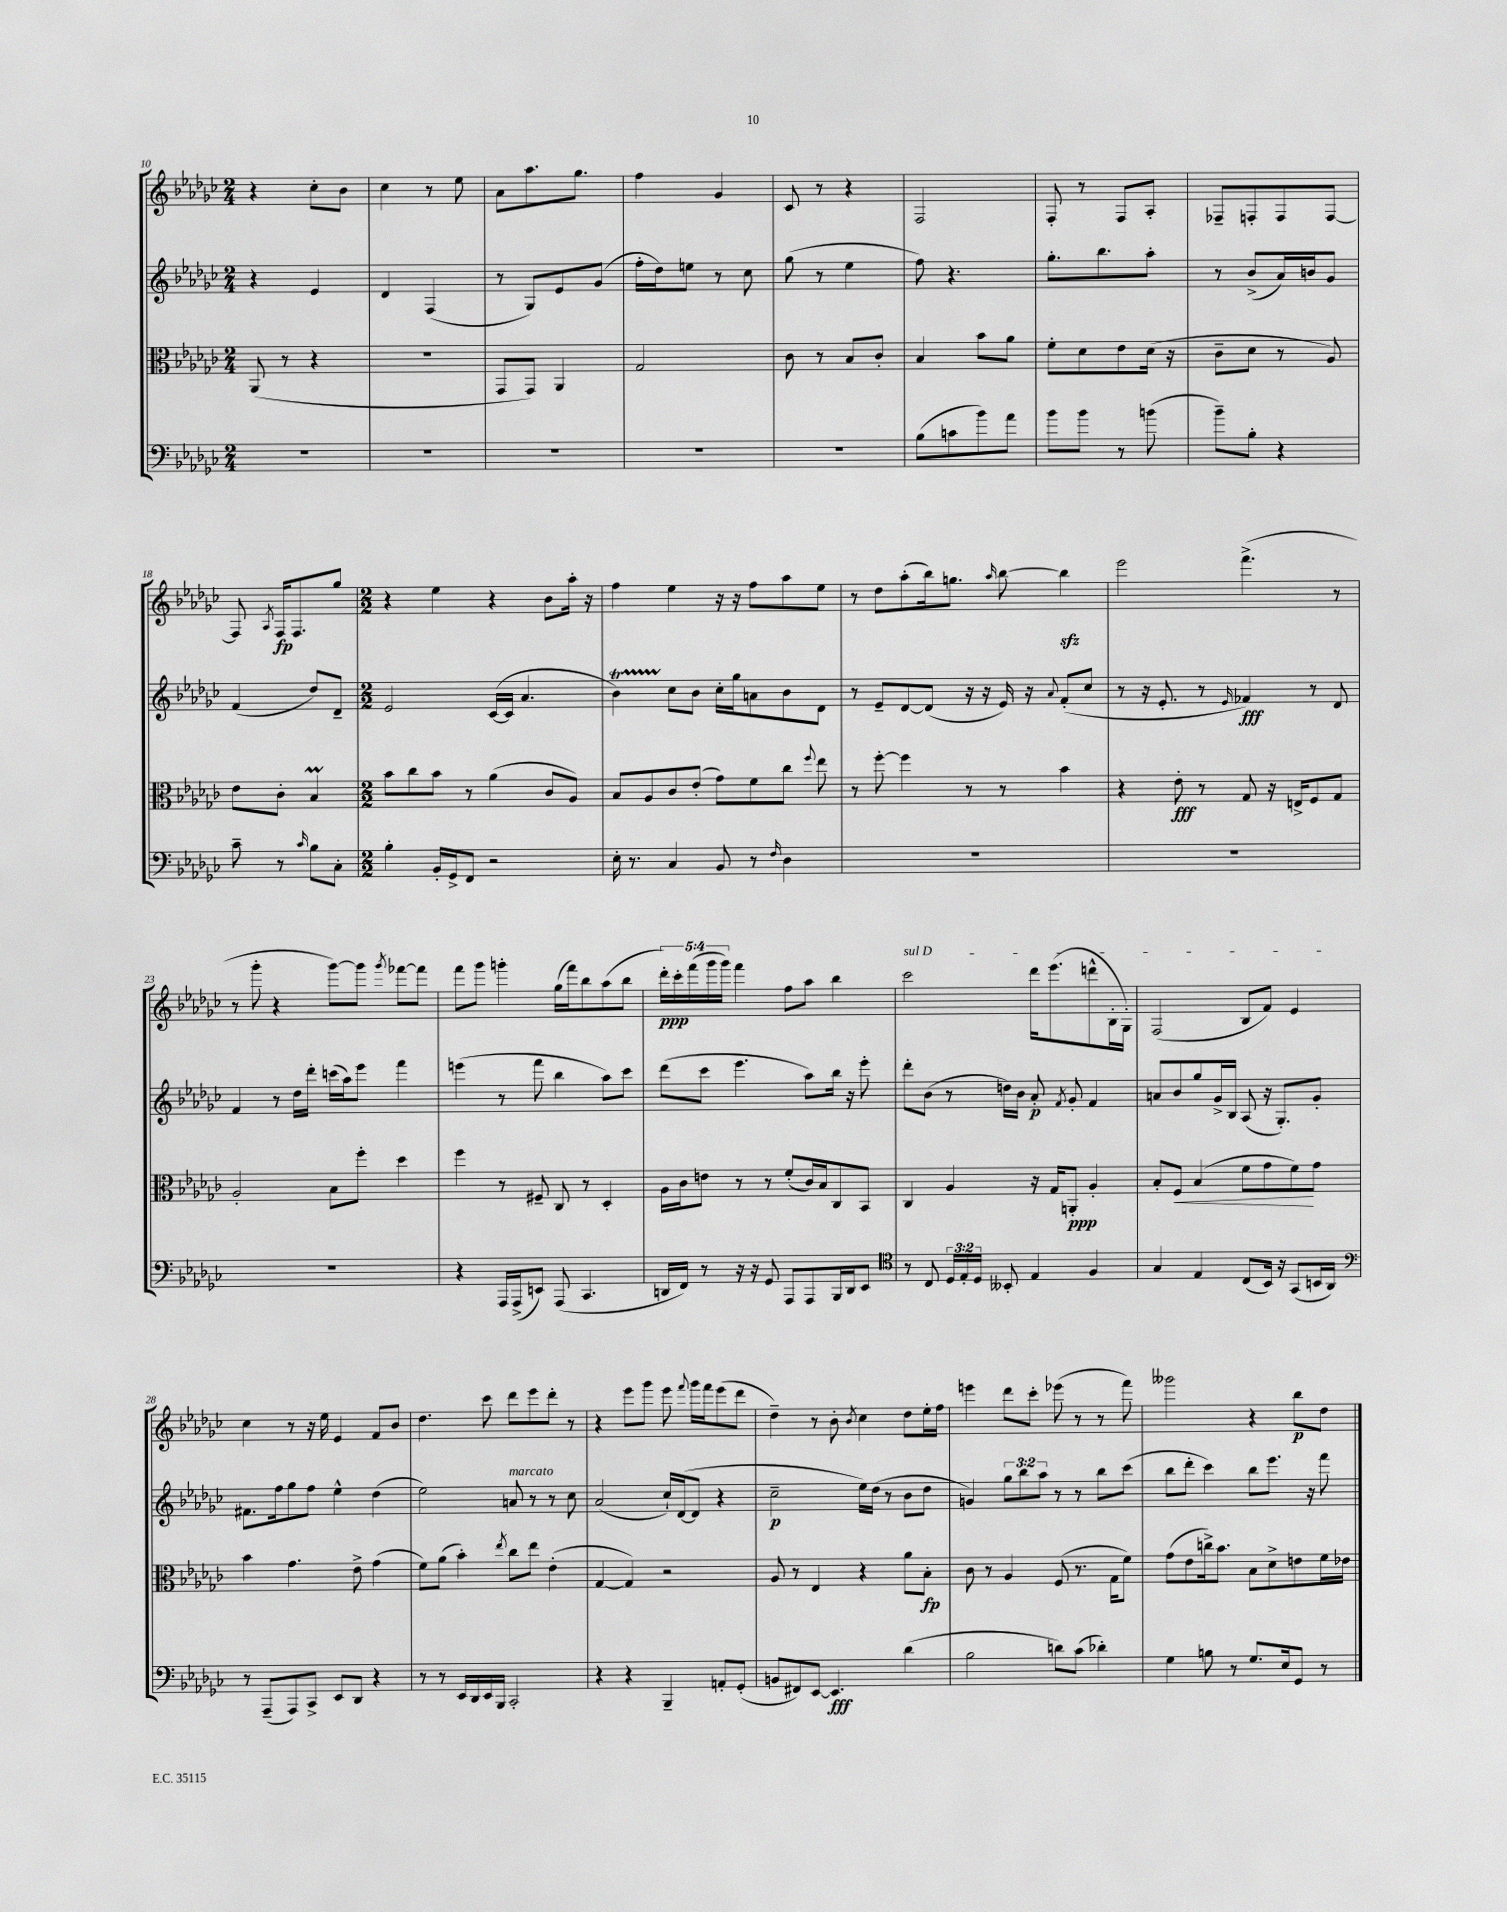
<<
\new StaffGroup <<
\new Staff = "s0" {
    \clef treble \key ges \major \numericTimeSignature \time 2/4 \override Staff.TupletNumber.text = #tuplet-number::calc-fraction-text
    \autoBeamOff r4 ces''8[-. bes'8] |
    ces''4 r8 ees''8 |
    aes'8[ aes''8. ges''8.] |
    f''4 ges'4 |
    ces'8 r8 r4 |
    f2 |
    f8-. r8 f8[ aes8]-. |
    fes8[-- f8-. f8 f8]~ |
    f8 \acciaccatura { aes8 } f16[\fp f8. ges''8] |
    \numericTimeSignature \time 2/2 r4 ees''4 r4 bes'8[ aes''16]-. r16 |
    f''4 ees''4 r16 r16 f''8[ aes''8 ees''8] |
    r8 des''8[ aes''8-.( bes''16) g''8.] \grace { aes''16 } bes''8~ bes''4\sfz |
    ees'''2 f'''4.->( r8 |
    r8 ges'''8-. r4 ges'''8[~) ges'''8] \acciaccatura { ges'''8 } fes'''8[~ fes'''8] |
    f'''8[ ges'''8] g'''4-. ges''16[( f'''16) bes''8 aes''8( bes''8] |
    \tuplet 5/4 { des'''16[-.\ppp) ces'''16-. f'''16( ges'''16 ges'''16]) } f'''4 f''8[ aes''8] bes''4 |
    \once \override TextSpanner.bound-details.left.text = \markup { \italic "sul D" } ces'''2\startTextSpan des'''16[ ees'''8.( d'''8-^ bes16-. ges16]-.) |
    f2( bes8[ f'8]) ees'4\stopTextSpan |
    ces''4 r8 r16 ees''16 ees'4 f'8[ bes'8] |
    des''4. ces'''8 des'''8[ ees'''8 des'''8]-. r8 |
    r4 ees'''8[ ges'''8] ees'''8 \appoggiatura { f'''8 } ges'''16[ f'''16 ees'''8( des'''8] |
    des''4--) r8 bes'8-. \acciaccatura { bes'8 } ces''4 des''8[ ees''16-. f''16] |
    e'''4 des'''8[ ces'''8]-. ees'''8( r8 r8 f'''8) |
    geses'''2 r4 bes''8[\p des''8] \bar "|." |
}
\new Staff = "s1" {
    \clef treble \key ges \major \numericTimeSignature \time 2/4 \override Staff.TupletNumber.text = #tuplet-number::calc-fraction-text
    \autoBeamOff r4 ees'4 |
    des'4 f4( |
    r8 ges8[) ees'8 ges'8]( |
    f''16[-. des''16) e''8] r8 ces''8 |
    ges''8( r8 ees''4 |
    f''8) r4. |
    ges''8.[-. bes''8. aes''8]-. |
    r8 bes'8[->( aes'16) b'16 ges'8] |
    f'4( des''8[) des'8]-- |
    \numericTimeSignature \time 2/2 ees'2 ces'16[~( ces'16] aes'4. |
    bes'4\startTrillSpan) ces''8[\stopTrillSpan bes'8] ces''16[-. ges''16 a'8 bes'8 des'8] |
    r8 ees'8[-- des'8~ des'8]( r16 r16 ees'16) r16 \appoggiatura { aes'8 } f'8[-.( ces''8] |
    r8 r16 ees'8.-. r8 \grace { ees'16 } fes'4\fff) r8 des'8 |
    f'4 r8 des''16[ des'''16]-. c'''16[( aes''16) ees'''8] f'''4 |
    e'''4( r8 f'''8 bes''4 aes''8[) ces'''8] |
    des'''8[( ces'''8] ees'''4. aes''8[) bes''16] r16 ees'''8-. |
    des'''8[-. bes'8]( r8 d''16[) bes'16] aes'8-.\p \acciaccatura { f'8 } ges'8-. f'4 |
    a'8[ bes'8 ges''8 ges'16-> bes16] aes8( r16 ges8.[-.) ges'8]-. |
    fis'8.[ f''16 ges''8 f''8] ees''4-^ des''4( |
    ees''2) a'8^\markup { \italic "marcato" } r8 r8 ces''8 |
    aes'2( ces''16[-!) des'16~( des'8] r4 |
    ces''2--\p ees''16[) des''16]( r8 bes'8[ des''8] |
    g'4) \tuplet 3/2 { ges''8[ bes''8 aes''8] } r8 r8 bes''8[ ces'''8]( |
    bes''8[ des'''8]-. ces'''4) bes''8[ ees'''8.] r16 f'''8 \bar "|." |
}
\new Staff = "s2" {
    \clef alto \key ges \major \numericTimeSignature \time 2/4
    \autoBeamOff aes,8( r8 r4 |
    R2 |
    ges,8[ ges,8]) aes,4 |
    ges2 |
    ces'8 r8 bes8[ ces'8]-. |
    bes4 bes'8[ aes'8] |
    f'8[-. des'8 ees'8 des'16]( r16 |
    ces'8[-- des'8] r8 aes8) |
    ees'8[ ces'8]-. bes4\prall |
    \numericTimeSignature \time 2/2 bes'8[ ces''8 bes'8] r8 aes'4( ces'8[ aes8]) |
    bes8[ aes8 ces'8 ees'8]-.( ges'8[) f'8 ces''8] \appoggiatura { f''8 } ees''8 |
    r8 f''8~-. f''4 r8 r8 bes'4 |
    r4 ees'8-.\fff r8 ges8 r16 e16[-> f8 ges8] |
    aes2-. bes8[ f''8]-. des''4 |
    f''4 r8 fis8-- ces8 r8 des4-. |
    aes16[ ces'16 e'8] r8 r8 f'8[-.( ces'16) bes16 ces8 bes,8] |
    ces4 aes4 r16 ges16[ a,8]-.\ppp aes4-. |
    bes8[-. f8]\< bes4( f'8[ ges'8 f'8\!) ges'8] |
    bes'4 ges'4. ees'8-> ges'4( |
    f'8[) aes'8]( bes'4-.) \acciaccatura { ees''8 } ces''8[ ees''8] ees'4-.( |
    ges4~ ges4) r2 |
    aes8 r8 ees4 r4 aes'8[ bes8]-.\fp |
    ces'8 r8 aes4 f8( r8. ges16[ f'8]) |
    ges'8[( ees'8 c''16->) bes'8.] bes8[ des'8-> e'8 f'16 ees'16] \bar "|." |
}
\new Staff = "s3" {
    \clef bass \key ges \major \numericTimeSignature \time 2/4 \override Staff.TupletNumber.text = #tuplet-number::calc-fraction-text
    \autoBeamOff R2 |
    R2 |
    R2 |
    R2 |
    r2 |
    bes8[( c'8 bes'8) aes'8] |
    bes'8[ bes'8] r8 b'8( |
    bes'8[--) bes8]-. r4 |
    ces'8-- r8 \grace { ces'16 } bes8[ ces8]-. |
    \numericTimeSignature \time 2/2 bes4-. bes,16[-. ges,16-> f,8] r2 |
    ees16-. r8. ces4 bes,8 r8 \grace { f16 } des4 |
    R1 |
    R1 |
    R1 |
    r4 aes,,16[ aes,,16->( e,8]) aes,,8( ces,4. |
    d,16[ f,16]) r8 r16 r16 ges,8 aes,,8[ aes,,8 bes,,16 d,16 ees,8] |
    \clef tenor r8 ces8 \tuplet 3/2 { des16[ ees16-. des16] } beses,8-. ees4 f4 |
    ges4 ees4 ces8[( bes,16]) r16 ges,8[( b,16 aes,16]) |
    \clef bass r8 aes,,8[--( aes,,8) ces,8]-> ees,8[ des,8] r4 |
    r8 r8 ees,16[ des,16 ees,16 bes,,16] ces,2-. |
    r4 r4 bes,,4-- a,8[-. ges,8]-.( |
    b,8[ fis,8) ees,8]~ ees,4.\fff des'4( |
    bes2 d'8[) ces'8]( des'4-.) |
    ges4 b8 r8 ges8.[ ees16 ges,8] r8 \bar "|." |
}
>>
>>
\layout { \context { \Score currentBarNumber = #10 } }
